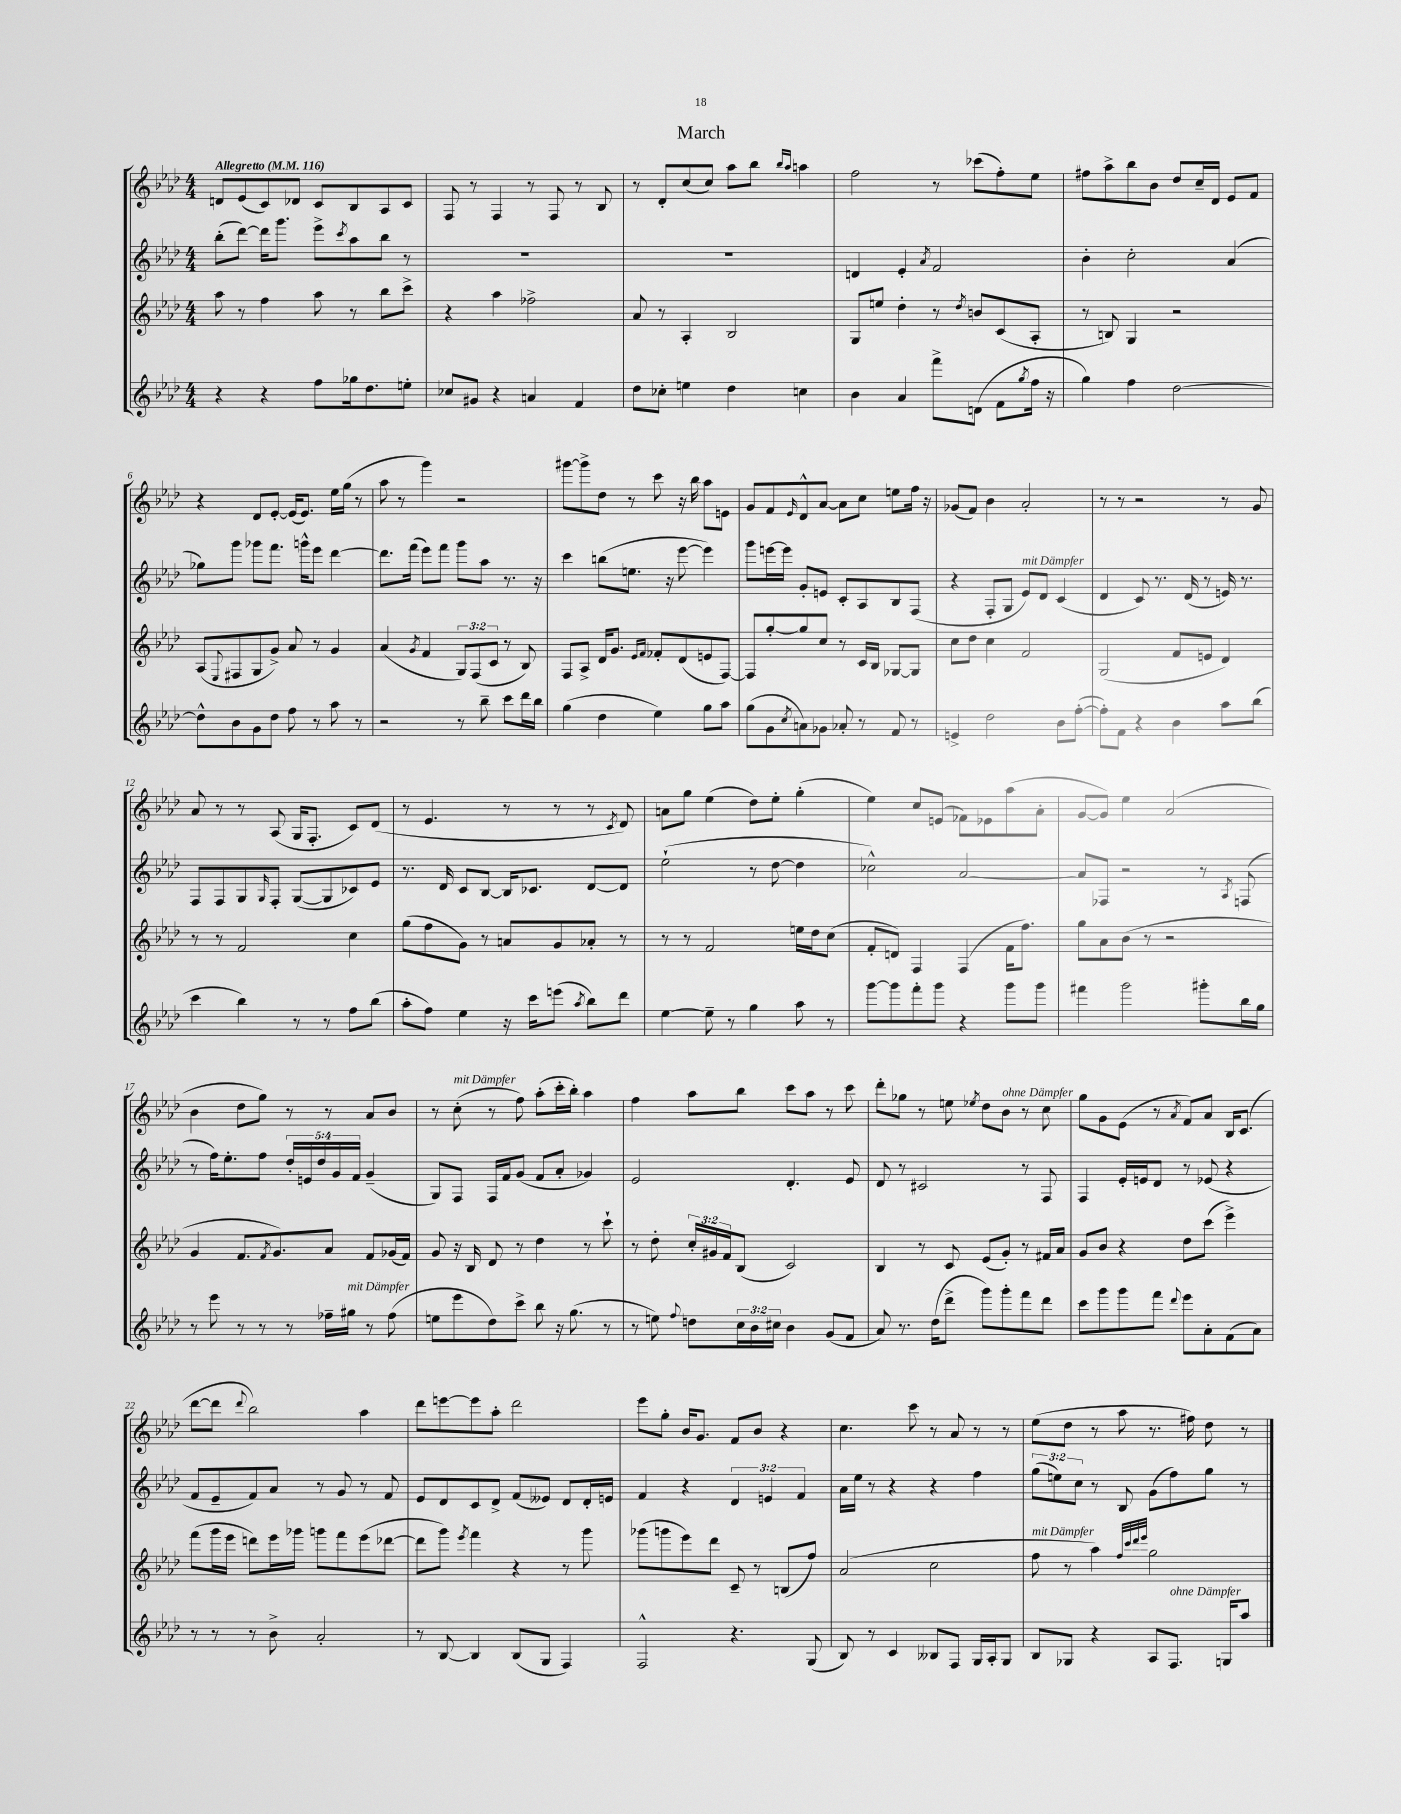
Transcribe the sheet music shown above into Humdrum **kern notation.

**kern	**kern	**kern	**kern
*part4	*part3	*part2	*part1
*staff4	*staff3	*staff2	*staff1
*clefG2	*clefG2	*clefG2	*clefG2
*k[b-e-a-d-]	*k[b-e-a-d-]	*k[b-e-a-d-]	*k[b-e-a-d-]
*M4/4	*M4/4	*M4/4	*M4/4
*MM116	*MM116	*MM116	*MM116
=1	=1	=1	=1
!	!	!	!LO:TX:a:B:t=Allegretto
4r	8aa-\	(8bb-'\L	8dn/L
.	8r	[8ddd-\J)	(8e-/
4r	4ff\	16ddd-\KL]	8c/)
.	.	8.ggg\J	.
.	.	.	8d-X/J
8ff\L	8aa-\	8eee-^\L	8c/L
.	.	8qccc/	.
16gg-X\k	8r	8aa-\	8B-/
8.dd-\	.	.	.
.	8bb-\L	8bb-\J	8A-/
8een'\J	8ccc^\J	8r	8c/J
=2	=2	=2	=2
8cc-X/L	4r	1r	8F/
8g#X/J	.	.	8r
4r	4aa-\	.	4F/
4an/	2ff-X^\	.	8r
.	.	.	8F/
4f/	.	.	8r
.	.	.	8B-/
=3	=3	=3	=3
8dd-\L	8a-/	1r	8r
8cc-X'\J	8r	.	8d-'/L
4een\	4A-'/	.	(8cc/
.	.	.	8cc/J)
4dd-\	2B-/	.	8aa-\L
.	.	.	8bb-\J
.	.	.	16qqbb-/LL
.	.	.	16qqaa-/JJ
4ccn\	.	.	4aan\
=4	=4	=4	=4
4b-\	8G/L	4dn/	2ff\
.	8een/J	.	.
4a-/	4dd-'\	4e-'/	.
.	.	8qa-/	.
8fff^\L	8r	2f/	8r
.	8qdd-/	.	.
(8dn\J	8bn/L	.	(8ccc-X\L
8f\L	(8c/	.	8ff'\)
8qgg/	.	.	.
16ff\Jk	8A-'/J	.	8ee-\J
16r	.	.	.
=5	=5	=5	=5
4gg\)	8r	4b-'\	8ff#X\L
.	8Bn/)	.	8aa-^\
4ff\	4G/	2cc'\	8bb-\
.	.	.	8b-\J
[2dd-\	2r	.	8dd-/L
.	.	.	16cc~/L
.	.	.	16d-/JJ
.	.	(4a-/	8e-/L
.	.	.	8f/J
!!LO:LB:g=z
=6	=6	=6	=6
8dd-^^\L]	(8A-/L	8gg-X\L)	4r
.	8qqE-/	.	.
8b-\	8F#X/	8ggg\J	.
8g\	8G/	8ggg-X\L	8d-/L
8dd-\J	8g^/J)	8.fff\J	[8e-'/J
8ff\	8a-/	.	(16e-/KL]
.	.	16gggn^^\KL	8.e-/J)
8r	8r	8eee-\J	.
8aa-\	4g/	[4ddd-\	16ee-\LL
.	.	.	(16gg\JJ
8r	.	.	8r
=7	=7	=7	=7
2r	(4a-/	8.ddd-\L]	8aa-\
.	.	.	8r
.	.	(16fff\Jk	.
.	8qg/	.	.
.	4f/	8eee-\L)	4ggg\)
.	.	8fff\J	.
8r	12G/L)	8ggg\L	2r
.	(12F/	.	.
8bb-~\	.	8aa-\J	.
.	12c/J	.	.
8ccc\L	8r	8.r	.
16ddd-\L	8B-/)	.	.
16bb-\JJ	.	16r	.
=8	=8	=8	=8
(4gg\	8F/L	4ccc\	[8ggg#X\L
.	8A-^/J	.	8ggg#^\]
4dd-\	16d-/KL	(8bbn\L	8dd-\J
.	8.g/J	.	.
.	.	8.een\J	8r
.	16qqe-/LL	.	.
.	16qqf/JJ	.	.
4ee-\)	8f-X'/L	.	8ccc\
.	.	16r	.
.	(8d-/	[8eee-\	16r
.	.	.	16bb-\
8gg\L	8en/	4eee-\])	8aa-\L
8aa-\J	[8F/J)	.	8en\J
=9	=9	=9	=9
(8gg\L	8F/L]	8ggg\L	8g/L
8g\	[8gg'/	[16eeen\L	8f/
.	.	16eee\JJ]	.
8qcc/	.	.	16qqe-/
8an\)	8gg/]	8g'/L	8d-^^/
8g-X\J	8cc/J	8en/J	[8a-/J
8a-X'/	8r	8c'/L	8a-\L]
8r	16c/LL	8A-/	8cc\J
.	16B-/JJ	.	.
8f/	[8G-X/L	8B-/	8een\L
8r	8G-/J]	(8F/J	16ff\Jk
.	.	.	16r
=10	=10	=10	=10
4en^/	8cc\L	4r	(8g-X/L
.	8dd-\J	.	8f/J)
2dd-\	4cc\	8F'/L	4b-\
.	.	8G/J	.
!	!	!LO:TX:a:i:t=mit Dämpfer	!
.	2f/	8e-/L)	2a-'/
.	.	8d-/J	.
8b-\L	.	(4c/	.
([8ff'\J	.	.	.
=11	=11	=11	=11
8ff'\L])	(2G/	4d-/	8r
8f\J	.	.	8r
4r	.	8c/)	2r
.	.	8.r	.
4b-\	8f/L	.	.
.	.	(16d-/	.
.	8en/J	8r	.
8aa-\L	4d-/)	16en/)	8r
.	.	8.r	.
(8bb-\J	.	.	8g/
!!LO:LB:g=z
=12	=12	=12	=12
4ccc\	8r	8F/L	8a-/
.	8r	8F/	8r
4bb-\)	2f/	8G/	8r
.	.	16qqG/	.
.	.	8F'/J	(8A-/
8r	.	([8G/L	16G/KL
.	.	.	8.F'/J
8r	.	8G/]	.
8ff\L	4cc\	8c-X/)	8c/L)
(8bb-\J	.	8e-/J	(8d-/J
=13	=13	=13	=13
8aa-'\L	(8gg\L	8.r	8r
8ff\J)	8ff\	.	4.e-/
.	.	16d-/	.
4ee-\	8g\J)	8c/L	.
.	8r	[8B-/J	.
16r	8an/L	16B-/KL]	8r
16ccc\KL	.	8.c-X/J	.
(8eeen\J	8g/	.	8r
8qaa-/	.	.	.
8bb-\L)	8a-X'/J	[8d-/L	8r
.	.	.	8qc/
8ddd-\J	8r	8d-/J]	8d-/)
=14	=14	=14	=14
[4ee-\	8r	(2ee-`\	8an\L
.	8r	.	8gg\J
8ee-~\]	2f/	.	(4ee-\
8r	.	.	.
4gg\	.	8r	8dd-\L)
.	.	[8dd-\	8ee-'\J
8aa-\	16een\LL	4dd-\]	(4gg'\
.	16dd-\J	.	.
8r	(8cc\J	.	.
=15	=15	=15	=15
[8ggg\L	8f'/L	2cc-X^^\)	4ee-\)
8ggg\]	8dn/J)	.	.
8fff'\	4F/	.	8cc/L
8ggg\J	.	.	(8en/J
4r	(4F/	[2a-/	8f-X\L)
.	.	.	8e-X\
8ggg\L	16f\KL	.	(8aa-\
.	8.ff\J)	.	.
8ggg\J	.	.	8a-'\J
=16	=16	=16	=16
4fff#X\	8gg\L	8a-/L]	[8g/L
.	8a-\	8F-X/J	8g/J])
2ggg\	(8b-\J	2r	4ee-\
.	8r	.	.
.	2r	.	(2a-/
8ggg#X'\L	.	8r	.
.	.	8qA-/	.
16bb-\L	.	(8Fn/	.
16gg\JJ	.	.	.
!!LO:LB:g=z
=17	=17	=17	=17
8r	4g/	8r	4b-\
8eee-\	.	16ff\KL)	.
.	.	8.ee-'\	.
8r	8.f/L	.	8dd-\L
8r	.	8ff\J	8gg\J)
.	8qf/	.	.
.	8.g/)	.	.
8r	.	20dd-'/LL	8r
.	.	20en/	.
.	.	20dd-/	.
16ff-X~\LL	8a-/J	.	8r
.	.	20g/	.
!LO:TX:a:i:t=mit Dämpfer	!	!	!
16gg#X\JJ	.	.	.
.	.	20f/JJ	.
8r	8f/L	(4g~/	8a-/L
(8ff-\	(16g-X/L	.	8b-/J
.	16f/JJ)	.	.
=18	=18	=18	=18
8een\L	8g/	8G/L)	8r
!	!	!	!LO:TX:a:i:t=mit Dämpfer
8eee-\	16r	8F/J	(8cc'\
.	16B-/	.	.
8dd-\)	8d-/	16F/LL	8r
.	.	16f/J	.
8ccc^\J	8r	(8g/J	8ff\)
8bb-\	4dd-\	8f/L	(8aa-'\L
16r	.	8a-'/J	16ccc'\L
(8.gg\	.	.	16bb-'\JJ)
.	8r	4g-X/)	4aa-\
8r	8ccc`\	.	.
=19	=19	=19	=19
8r	8r	2e-/	4ff\
8een\)	8dd-'\	.	.
8qqff/	.	.	.
8ddn\L	24cc'/LL	.	8aa-\L
.	24g#X/	.	.
.	24f/J	.	.
24cc\L	(8B-/J	.	8bb-\J
24b-\	.	.	.
24cc#X\JJ	.	.	.
4b-\	2c/)	4.d-'/	8ccc\L
.	.	.	8aa-\J
(8g/L	.	.	8r
8f/J	.	8e-/	8ccc\
=20	=20	=20	=20
8a-/)	4B-/	8d-/	8ddd-'\L
8.r	.	8r	8gg-X\J
.	8r	2c#X/	8r
(16dd-\KL	.	.	.
8ddd-^\J	8c/	.	8een\
.	.	.	8qee-X/
8ggg\L)	(8e-/L	.	8dd-\L
!	!	!	!LO:TX:a:i:t=ohne Dämpfer
8ggg'\	8g'/J)	.	8b-\J
8fff\	8r	8r	8r
8ddd-\J	16f#X/LL	8F/	8cc\
.	16a-/JJ	.	.
=21	=21	=21	=21
8ccc\L	8g/L	4F/	8gg\L
8ggg\	8b-/J	.	8g\
8ggg\	4r	16e-'/LL	(8e-\J
.	.	16en/J	.
8fff\J	.	8d-/J	8r
8qqddd-/	.	.	8qa-/
8eee-\L	8dd-\L	8r	8f/L)
8a-'\	(8ccc\J	(8e-X/	8a-/J
(8f\	4eee-^\)	4r	16B-/KL
.	.	.	(8.c/J
8a-\J)	.	.	.
!!LO:LB:g=z
=22	=22	=22	=22
8r	(8fff\L	8f/L	[8ddd-\L
8r	16ggg\L	8e-~/	8ddd-\J]
.	16eee-\JJ	.	.
.	.	.	8qqddd-/
8r	8dddn\L)	8f/)	2bb-\)
8b-^\	16eee-\L	8a-/J	.
.	16ggg-X\JJ	.	.
2a-'/	8gggn\L	8r	.
.	8fff\	8g/	.
.	(8eee-\	8r	4aa-\
.	[8ddd-X\J	8f/	.
=23	=23	=23	=23
8r	8ddd-\L]	8e-/L	8ddd-\L
[8B-/	8ggg\J)	8d-/	[8eeen\
.	8qeee-/	.	.
4B-/]	4fff\	8c/	8eee\]
.	.	8d-^/J	8aa-'\J
(8B-/L	4r	(8f/L	2ddd-\
8G/J	.	8e--X/J)	.
4F/)	8r	8d-/L	.
.	8ggg\	16d-'/L	.
.	.	16en/JJ	.
=24	=24	=24	=24
2F^^/	(8ggg-X\L	4f/	8eee-\L
.	8gggn\	.	8gg'\J
.	8eee-\)	4r	16b-/KL
.	.	.	8.g/J
.	8ddd-\J	.	.
4.r	8c~/	6d-/	8f/L
.	8r	.	8b-/J
.	.	6en/	.
.	(8Bn/L	.	4r
.	.	6f/	.
(8G/	8ff/J)	.	.
=25	=25	=25	=25
8B-/)	(2a-/	16a-\LL	4.cc\
.	.	16ee-\JJ	.
8r	.	8r	.
4c/	.	4r	.
.	.	.	8ccc\
8B--X/L	2cc\	4r	8r
8F/J	.	.	8a-/
16G/LL	.	4ff\	8r
16A-'/J	.	.	.
8G/J	.	.	8r
=26	=26	=26	=26
!	!LO:TX:a:i:t=mit Dämpfer	!	!
8B-/L	8ff\	(12gg\L	(8ee-\L
.	.	12een\)	.
8G-X/J	8r	.	8dd-\J
.	.	12cc\J	.
4r	4aa-\)	8r	8r
.	.	8B-/	8aa-\
.	32qqff/LLL	.	.
.	32qqccc/	.	.
.	32qqddd-/	.	.
.	32qqeee-/JJJ	.	.
8A-/L	2gg\	(8g\L	8.r
!LO:TX:a:i:t=ohne Dämpfer	!	!	!
8.F/J	.	8ff\)	.
.	.	.	16ff#X\)
.	.	8gg\J	8dd-\
16Gn/KL	.	.	.
8aa-/J	.	8r	8r
==	==	==	==
*-	*-	*-	*-
